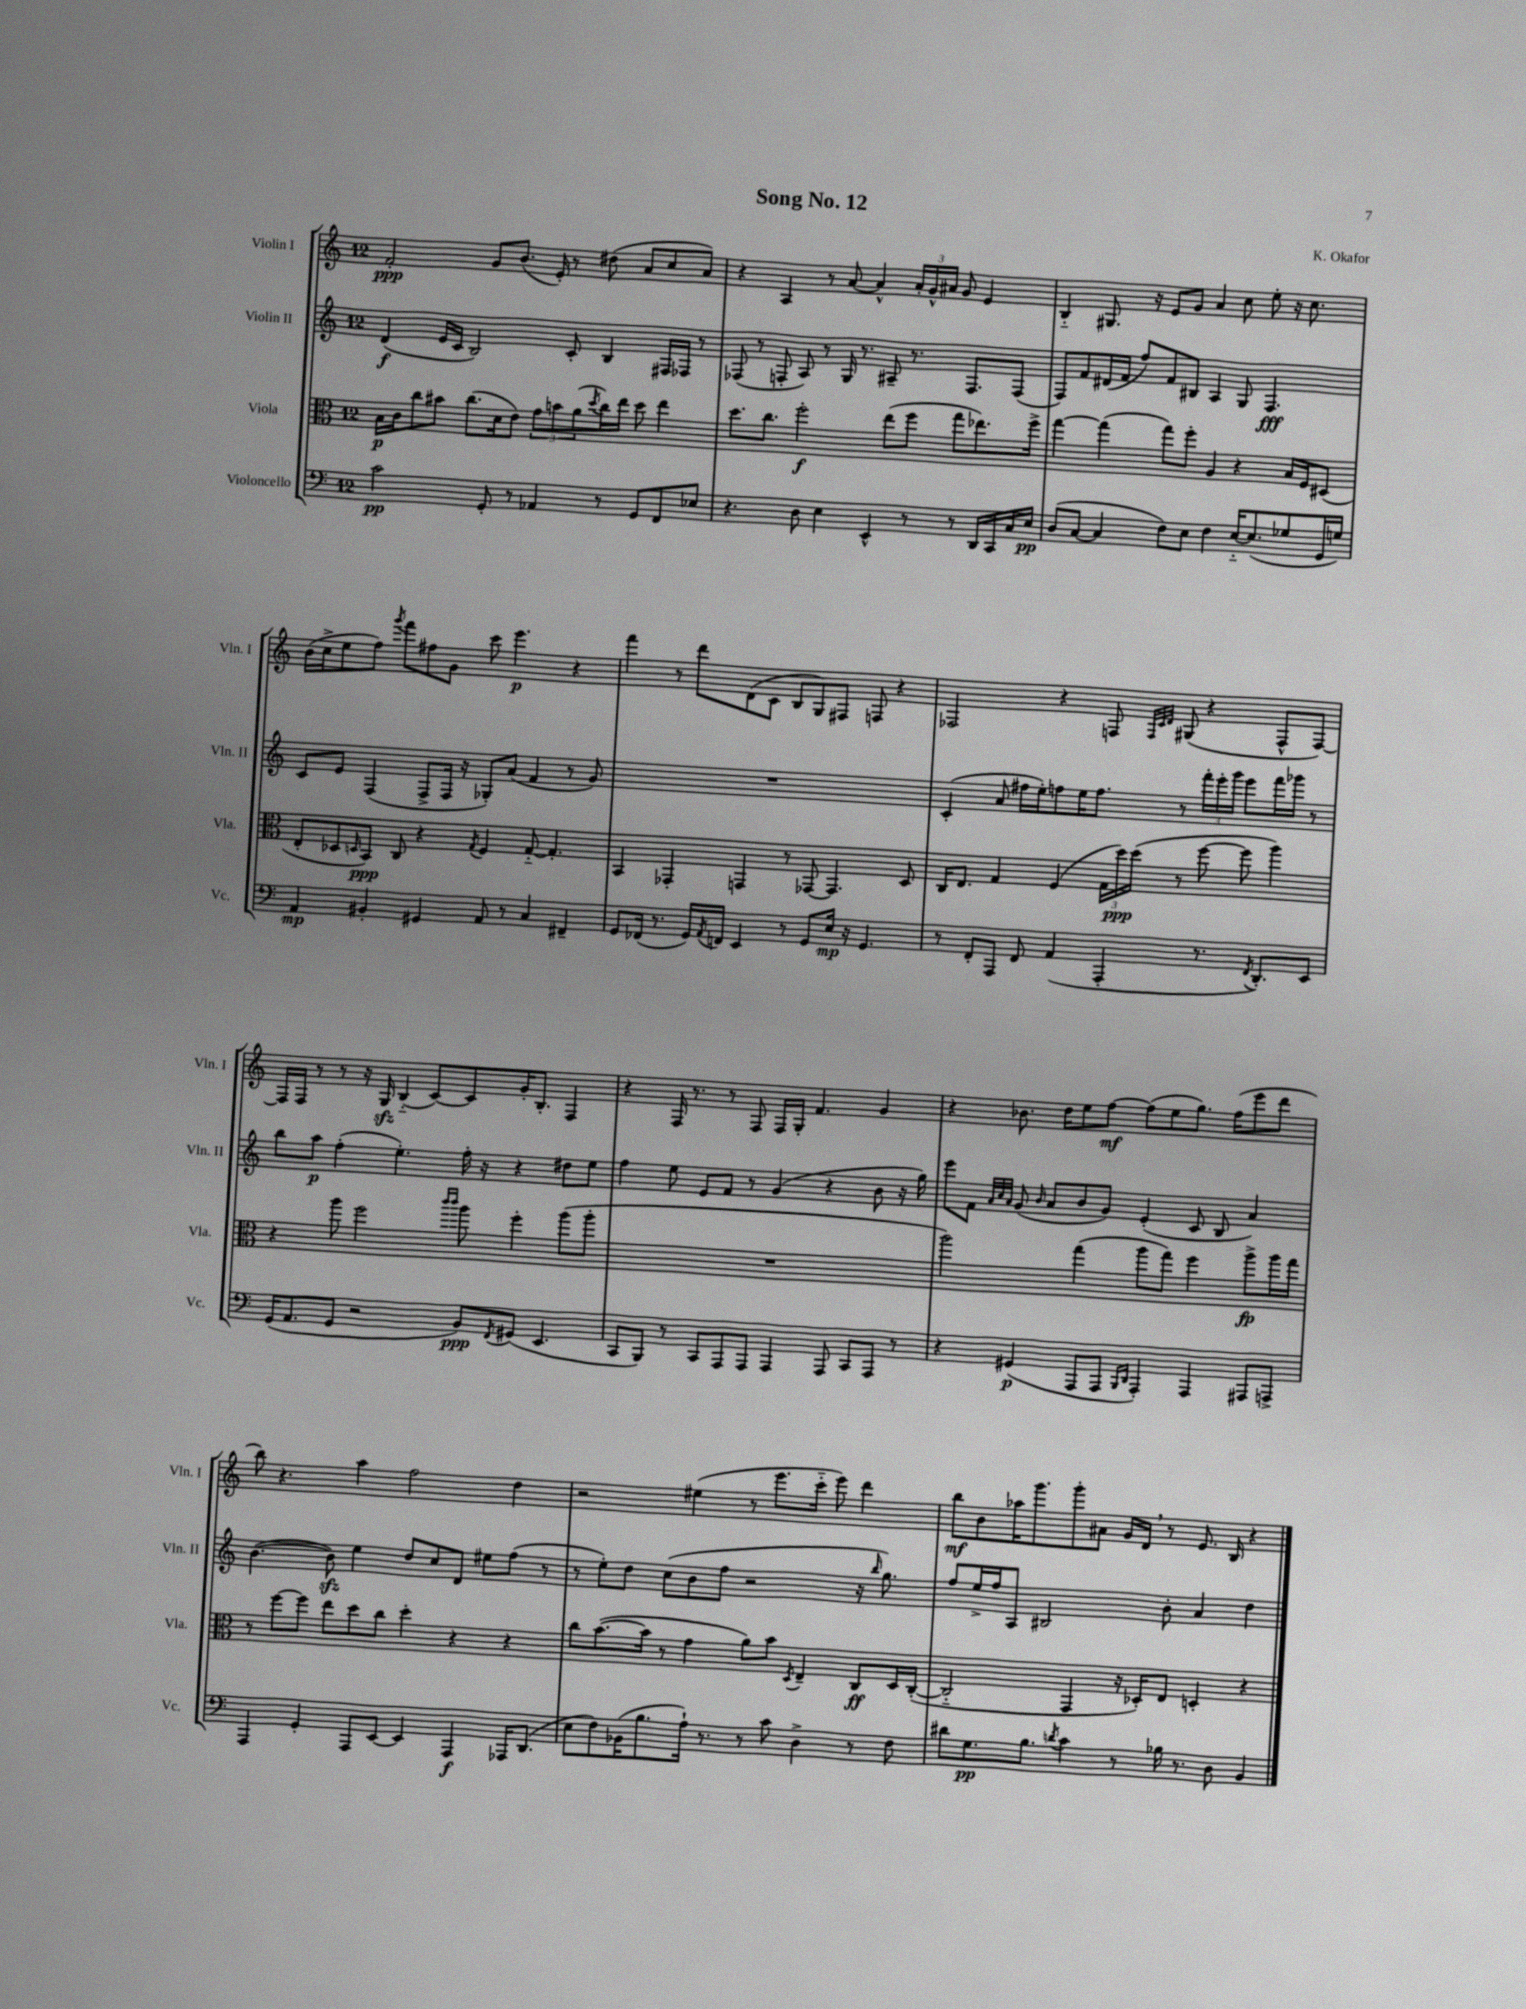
\header { title = "Song No. 12" composer = "K. Okafor" }
<<
\new StaffGroup <<
\new Staff = "s0" \with { instrumentName = "Violin I" shortInstrumentName = "Vln. I" } {
    \clef treble \key c \major \once \override Staff.TimeSignature.style = #'single-digit \time 12/8
    f'2-.\ppp g'8 b'8.( e'16-.) r8 dis''8( a'8 c''8 a'8) |
    r4 a4 r8 a'8~ a'4-^ \tuplet 3/2 { a'16-. g'16-^ ais'16 } g'8 e'4 |
    b4-_ gis8. r16 e'8 g'8 a'4 c''8 e''8-. r16 c''8. |
    b'16( c''16-> e''8 f''8) \acciaccatura { g'''8 } f'''8 fis''8 g'8 c'''8 e'''4.\p r4 |
    f'''4 r8 d'''8 d'8( c'8 b8 g8) fis8 f8 r4 |
    fes2 r4 f8 \grace { f32 c'32 d'32 } gis8( r4 f8-^ f8~) |
    f16 f16 r8 r8 r16 g16\sfz b4-_( c'8~) c'8 g'16-. b8.-. f4 |
    r4 f16 r8. r8 f8 f16 g16-. f'4. g'4 |
    r4 bes'8. d''16 e''8 f''8~\mf f''8( e''8 g''8.) f''16( e'''8 d'''8 |
    b''8) r4. a''4 f''2 d''4 |
    r2 eis''4( r8 e'''8. c'''16-_ e'''8) d'''4 |
    b''8\mf b'8 aes''16 g'''8. g'''8-. ais'8 g'16 d'16 \breathe r8 e'8. b16 r4 \bar "|." |
}
\new Staff = "s1" \with { instrumentName = "Violin II" shortInstrumentName = "Vln. II" } {
    \clef treble \key c \major \once \override Staff.TimeSignature.style = #'single-digit \time 12/8
    d'4\f( e'16 c'16 b2) c'8-. b4 fis16 fes16 r8 |
    fes8( r8 f8-. a8) r8 g16 r8. ais8-- r8. f8. f8( |
    f8) f'8 dis'16( f'16 f''8) f'8 bis8 a4 g8 f4.\fff |
    c'8 e'8 f4( f8-> f16 r16 ges8-.) a'8( f'4 r8 g'8) |
    R1. |
    c'4-.( a'8 fis''16 e''16-.) f''8 e''16 f''8. r8 \tuplet 3/2 { f'''16-. e'''16-. g'''16 } e'''8 f'''16 ges'''16 r8 |
    b''8 a''8\p f''4-.( e''4.-.) f''16-. r16 r4 dis''8 e''8 |
    f''4 e''8 e'8 f'8 r8 g'4( r4 b'8 r16 g''16) |
    e'''8 f'8 \grace { a'32 c''32 a'32 } g'8( \grace { b'16 } a'8 b'8 g'8) e'4-.( c'8 b8 a'4) |
    b'4.~( b'8\sfz) e''4 d''8 c''8 d'8 eis''8 f''8( r8 |
    r8 e''8-.) d''8 c''8( b'8 f''8 r2 r16 \grace { b''16 } g''8.) |
    f''8 e''16-> f''16 a8 bis2 b'8-. a'4 d''4 \bar "|." |
}
\new Staff = "s2" \with { instrumentName = "Viola" shortInstrumentName = "Vla." } {
    \clef alto \key c \major \once \override Staff.TimeSignature.style = #'single-digit \time 12/8
    b16\p c'16 c''8 bis'8 c''8.( d'16 e'8) \tuplet 3/2 { g'8 b'8 a'8( } \acciaccatura { d''8 } c''16) e''16 d''8 e''4 |
    d''8. c''8. f''2-.\f e''8( f''8 g''8 ees''8.) f''16-> |
    g''4~ g''4( g''8) f''8-. a4 r4 b16 f16 dis8( |
    e8-. des8 \grace { d16 } b,8\ppp) c8 r4 \acciaccatura { g8 } f4 g8~-_ g4.-. |
    b,4 ges,4-. g,4 r8 ges,8~ ges,4. d8 |
    c16 e8. g4 f4( \tuplet 3/2 { g16 d''16\ppp) d''16( } r8 f''8~ f''8 a''4) |
    r4 a''8 f''2 \grace { c'''16 c'''16 } a''8 f''4-. a''8( a''8-. |
    R1. |
    a''2) g''4( a''8 g''8) f''4 a''8->\fp a''16 g''16 |
    r8 f''8~ f''8 e''8 d''8 c''8 d''4-. r4 r4 |
    c''8 b'8.~( b'16 r8 g'4 a'8) b'8 \acciaccatura { d8 } e4-- c8\ff d16 c16~-.( |
    c2-_ g,4 r16 des16-.) e8 d4-. r4 \bar "|." |
}
\new Staff = "s3" \with { instrumentName = "Violoncello" shortInstrumentName = "Vc." } {
    \clef bass \key c \major \once \override Staff.TimeSignature.style = #'single-digit \time 12/8
    c'2\pp g,8-. r8 aes,4 r8 g,8 f,8 ees8 |
    r4. d8 e4 e,4-^ r8 r8 d,16 c,16 c16 e16\pp |
    d8( c8~ c4 f8) e8 f4 e16~-_ e8.( ges8 g,16 g16) |
    a,4\mp bis,4-. gis,4 a,8 r8 c4 fis,4-- |
    g,8 fes,16( r8. g,16) \acciaccatura { a,8 } f,16 e,4 r8 g,8 e16\mp r16 g,4. |
    r8 f,8-. a,,8 f,8 a,4( a,,4-. r8. \acciaccatura { f,8 } d,8.-.) e,8 |
    g,16( a,8. g,8 r2 b,8\ppp) \acciaccatura { f,8 } gis,8( e,4. |
    c,8 b,,8) r8 c,8 a,,8 a,,8 a,,4 a,,8 c,8 a,,8 r8 |
    r4 gis,4\p( a,,8 a,,8 \grace { b,,16 d,16 } a,,4-.) a,,4 ais,,8 a,,8-> |
    a,,4 g,4-. a,,8 e,8~ e,4 a,,4\f aes,,16 d,8.( |
    e8 f8) bes,16( b8. a16-!) r8. r8 c'8 d4-> r8 f8 |
    dis'8 g8.\pp b8. \acciaccatura { d'8 } c'4 r8 bes16 r8. d8 b,4 \bar "|." |
}
>>
>>
\layout { \context { \Score \remove "Bar_number_engraver" } }
